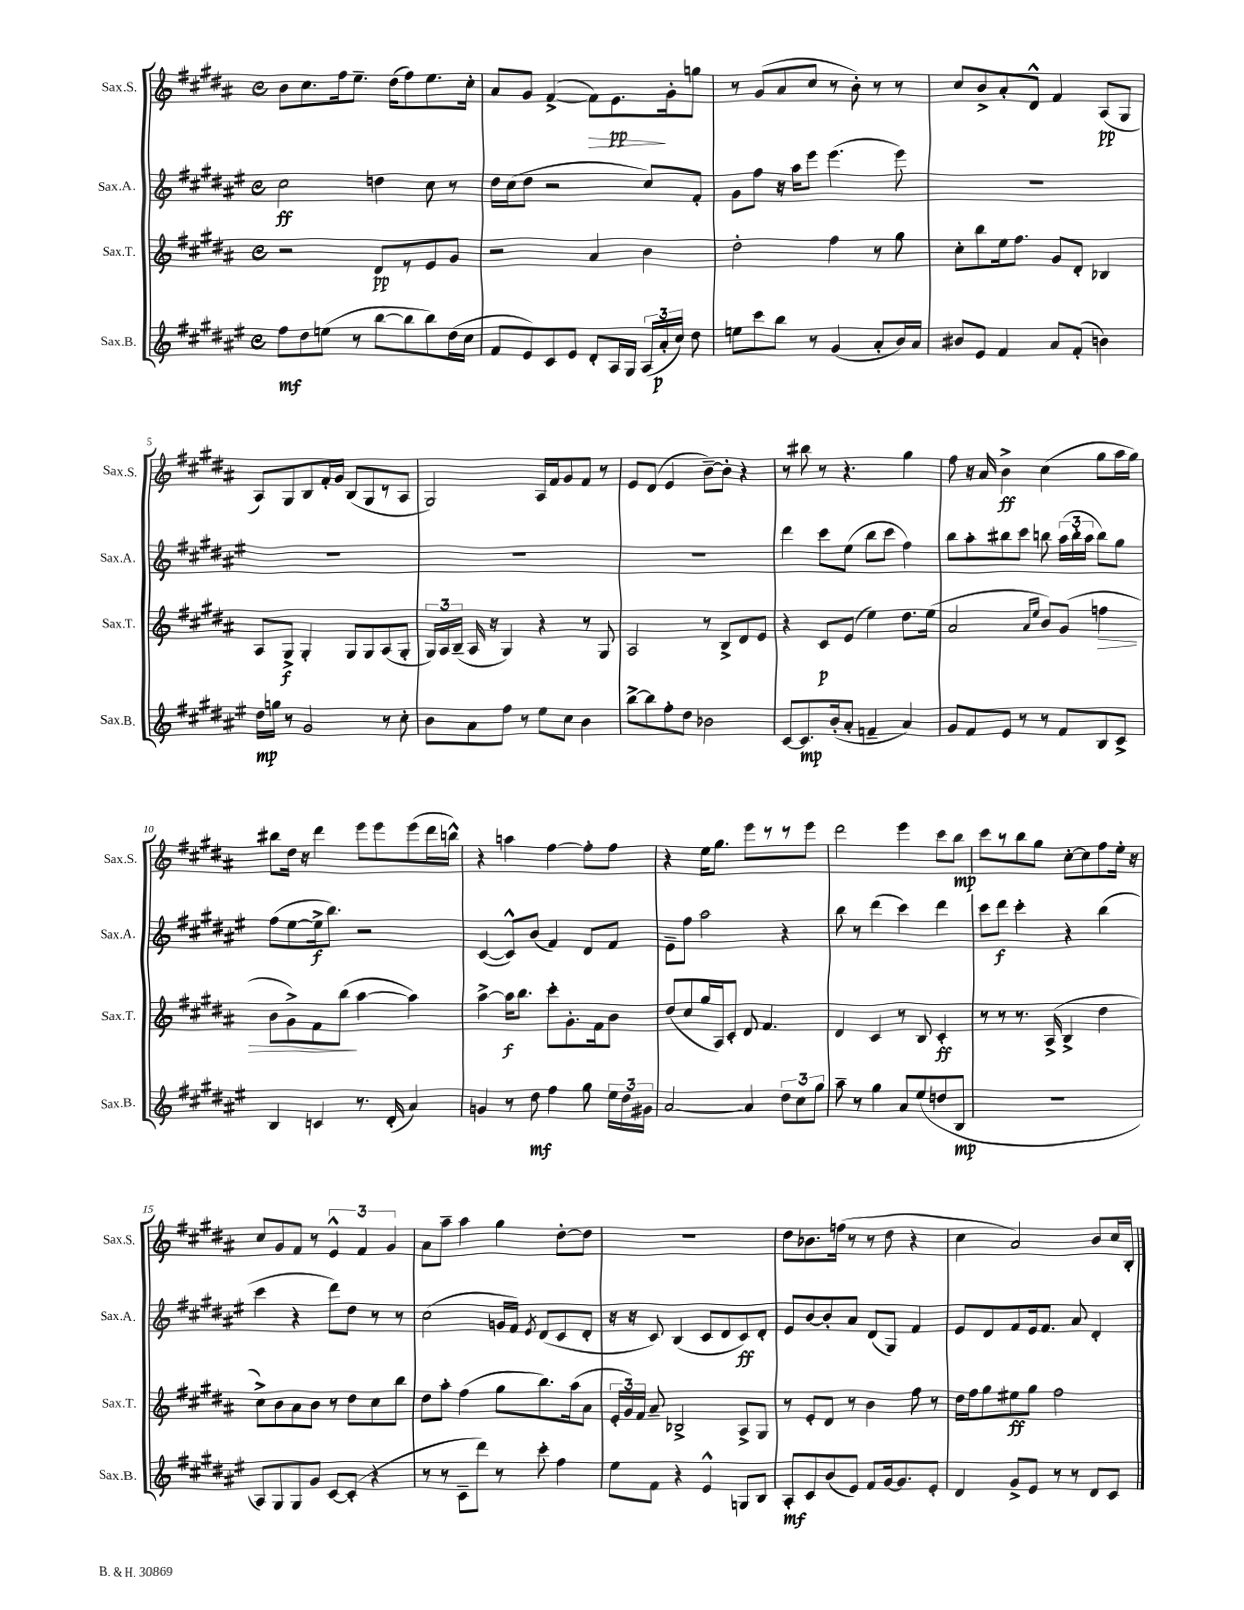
<<
\new StaffGroup <<
\new Staff = "s0" \with { instrumentName = "Sax.S." shortInstrumentName = "Sax.S." } {
    \clef treble \key b \major \defaultTimeSignature \time 4/4
    \autoBeamOff b'8[ cis''8. fis''16 e''8.]-- dis''16[( fis''8) e''8. cis''16]-. |
    ais'8[ gis'8] fis'4~->( fis'8[\>) e'8.\pp\! gis'16-. g''8] |
    r8 gis'8[( ais'8 cis''8] r8 b'8-.) r8 r8 |
    cis''8[ b'8-> ais'8-. dis'8]-^ fis'4 ais8[\pp( gis8] |
    ais8[) gis8 b8 fis'16-. gis'16] b8[( gis8 r8 ais8] |
    gis2) ais16[ fis'16 gis'8 fis'8] r8 |
    e'8[ dis'8]( e'4 b'8[~--) b'8]-. r4 |
    r8 bis''8 r8 r4. gis''4 |
    fis''8 r16 ais'16 b'4->\ff cis''4( gis''8[ ais''16 gis''16]) |
    bis''8[ dis''16] r16 dis'''4 e'''8[ e'''8 e'''8( dis'''16 b''16]-^) |
    r4 a''4 fis''4~ fis''8[-. fis''8] |
    r4 e''16[ gis''8.] e'''8[ r8 r8 e'''8] |
    dis'''2 e'''4 cis'''8[ b''8]\mp |
    cis'''8[ r8 b''8 gis''8] cis''8[~-. cis''8 fis''8 e''16]-. r16 |
    cis''8[ gis'8 fis'8] r8 \tuplet 3/2 { e'4-^ fis'4 gis'4 } |
    ais'8[ ais''8]-- ais''4 gis''4 dis''8[~-. dis''8] |
    R1 |
    dis''8[ bes'8. f''16]( r8 r8 dis''8 r4 |
    cis''4 ais'2) b'8[ cis''16 b16]-. \bar "|." |
}
\new Staff = "s1" \with { instrumentName = "Sax.A." shortInstrumentName = "Sax.A." } {
    \clef treble \key fis \major \defaultTimeSignature \time 4/4
    \autoBeamOff cis''2\ff d''4 cis''8 r8 |
    dis''16[ cis''16( dis''8] r2 cis''8[) fis'8]-. |
    gis'8[ fis''8] r16 ais''16[ eis'''8] eis'''4.( eis'''8) |
    R1 |
    R1 |
    R1 |
    R1 |
    dis'''4 cis'''8[ eis''8]( b''8[ cis'''8] fis''4) |
    b''8[ ais''8-. bis''8 cis'''8] b''8 \tuplet 3/2 { ais''16[( b''16-. ais''16] } b''8[) gis''8] |
    fis''8[( eis''8~ eis''16->\f b''8.]) r2 |
    cis'4~( cis'8[-^) b'8]( fis'4) dis'8[ fis'8] |
    eis'8[-- fis''8] ais''2 r4 |
    b''8 r8 dis'''4( cis'''4) dis'''4 |
    cis'''8[ dis'''8]\f cis'''4-. r4 b''4( |
    cis'''4 r4 dis'''8[) dis''8] r8 r8 |
    cis''2( g'16[ fis'16]) \acciaccatura { eis'8 } dis'8[( cis'8 dis'8]-. |
    r16 r16 cis'8) b4( cis'8[ dis'8 cis'8\ff) dis'8]-. |
    eis'8[ b'8~ b'8-. ais'8] dis'8[( gis8]) fis'4 |
    eis'8[ dis'8 fis'8 eis'16 fis'8.] ais'8 dis'4-. \bar "|." |
}
\new Staff = "s2" \with { instrumentName = "Sax.T." shortInstrumentName = "Sax.T." } {
    \clef treble \key b \major \defaultTimeSignature \time 4/4
    \autoBeamOff r2 dis'8[\pp r8 e'8 gis'8] |
    r2 ais'4 b'4 |
    dis''2-. fis''4 r8 gis''8 |
    cis''8[-. b''8 e''16 fis''8.] gis'8[ dis'8]-. bes4 |
    ais8[ gis8]->\f gis4-. gis8[ gis8 ais8( gis8]-. |
    \tuplet 3/2 { gis16[) ais16 b16]--( } ais16 r16 gis4) r4 r8 gis8 |
    ais2 r8 b8[-> dis'8 e'8] |
    r4 cis'8[\p e'8]( e''4) dis''8.[ e''16]( |
    ais'2 \grace { ais'16[ e''16] } b'8[) gis'8]( f''4\> |
    b'8[ gis'8->) fis'8 b''8]\!( ais''4~ ais''4) |
    ais''4~-> ais''16[\f b''8.] cis'''8[-. gis'8.-. fis'16 b'8] |
    dis''8[( cis''8 gis''16 ais16) cis'8]-. dis'8 fis'4. |
    dis'4 cis'4 r8 b8 cis'4-.\ff |
    r8 r8 r8. ais16->( b4-> dis''4 |
    cis''8[->) b'8 ais'8 b'8] r8 dis''8[ cis''8 b''8] |
    dis''8[ ais''8]-. fis''4( gis''8[ b''8.) ais''16( ais'8] |
    \tuplet 3/2 { e'16[-. gis'16) fis'16] } ais'8-- bes2-> ais8[-> gis8] |
    r8 e'8[-. dis'8] r8 b'4 fis''8 r8 |
    dis''16[ fis''16 gis''8 eis''8\ff gis''8] fis''2 \bar "|." |
}
\new Staff = "s3" \with { instrumentName = "Sax.B." shortInstrumentName = "Sax.B." } {
    \clef treble \key fis \major \defaultTimeSignature \time 4/4
    \autoBeamOff fis''8[\mf dis''8 e''8]( r8 b''8[~ b''8 b''8) dis''16( cis''16] |
    fis'8[ eis'8) cis'8 eis'8] dis'8[-. ais16 gis16] \tuplet 3/2 { ais16[( ais'16-.\p cis''16]) } dis''8 |
    e''8[ cis'''8 b''8] r8 gis'4( ais'8[-. b'16) ais'16] |
    bis'8[ eis'8] fis'4 ais'8[ fis'8]-.( b'4) |
    dis''16[\mp g''16] r8 gis'2 r8 cis''8-. |
    b'8[ ais'8 fis''8] r8 eis''8[ cis''8] b'4 |
    b''8[~-> b''8 fis''8-. dis''8] bes'2 |
    cis'8[~ cis'8.\mp b'16-.( ais'8]-. f'4-- ais'4) |
    gis'8[ fis'8 eis'8] r8 r8 fis'8[ b8 cis'8]-> |
    b4 c'4 r8. dis'16-.( ais'4) |
    g'4 r8 dis''8\mf fis''4 gis''8 \tuplet 3/2 { eis''16[ dis''16 gis'16] } |
    ais'2~ ais'4 \tuplet 3/2 { dis''8[ cis''8 gis''8] } |
    ais''8-- r8 gis''4 ais'8[ eis''8( d''8 b8]\mp |
    R1 |
    ais8[) gis8 gis8 gis'8] cis'8[~ cis'8]-.( r4 |
    r8 r8 cis'8[-- dis'''8]) r8 cis'''8-. fis''4 |
    eis''8[ fis'8] r4 eis'4-^ g8[ b8] |
    ais8[-.\mf cis'8 b'8( eis'8]) fis'8[ gis'16~ gis'8. eis'8]-. |
    dis'4 gis'8[-> eis'8] r8 r8 dis'8[ cis'8] \bar "|." |
}
>>
>>
